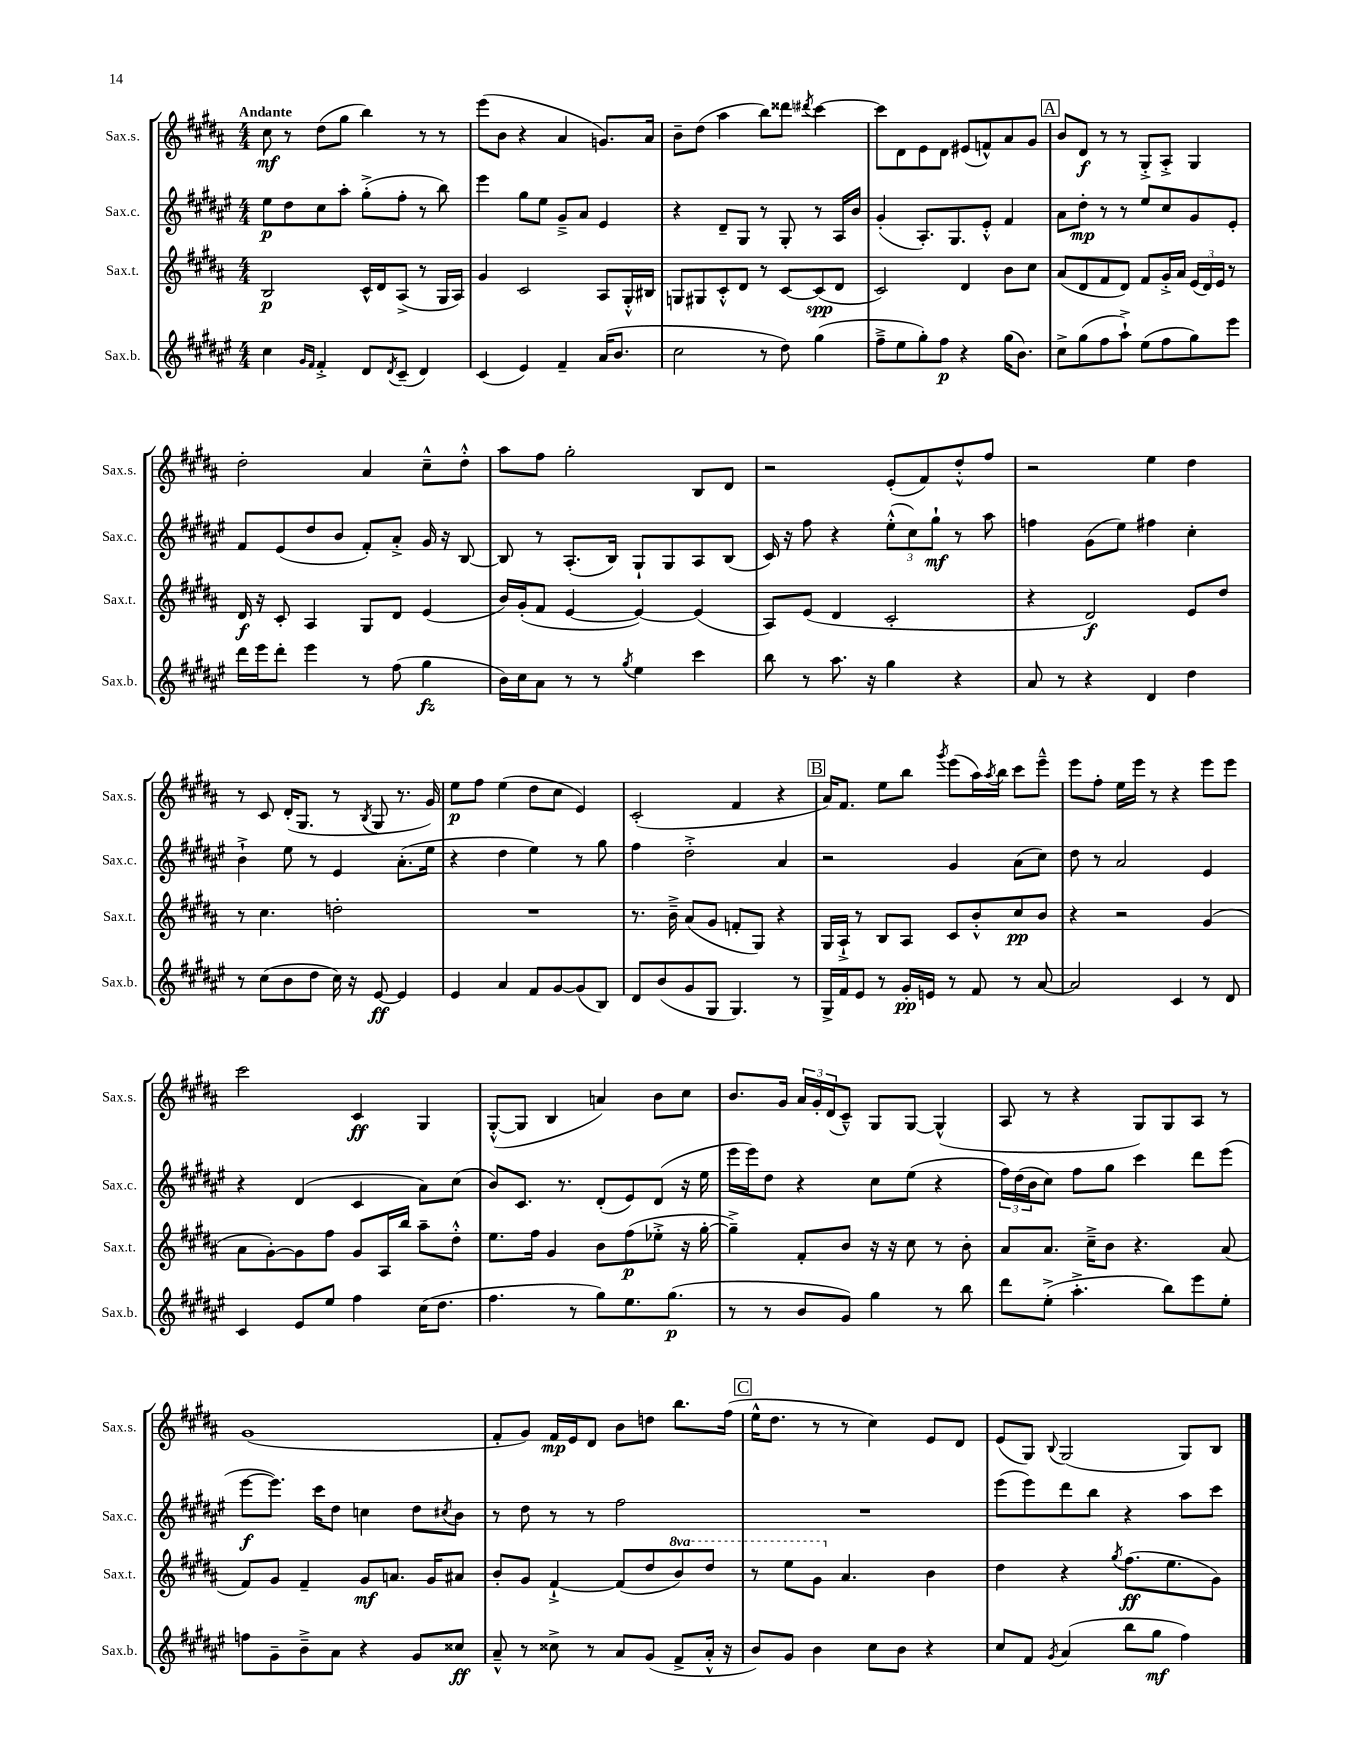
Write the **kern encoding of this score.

**kern	**kern	**kern	**kern
*staff4	*staff3	*staff2	*staff1
*clefG2	*clefG2	*clefG2	*clefG2
*k[f#c#g#d#a#e#]	*k[f#c#g#d#a#]	*k[f#c#g#d#a#e#]	*k[f#c#g#d#a#]
*M4/4	*M4/4	*M4/4	*M4/4
4cc#	2B	8ee#	8cc#
.	.	8dd#	8r
16qqg#	.	.	.
16qqf#	.	.	.
4f#'^	.	8cc#	(8dd#
.	.	8aa#'	8gg#
8d#	16c#^^	(8gg#'^	4bb)
.	16d#	.	.
8qd#	.	.	.
(8c#~	(8A#^	8ff#'	.
4d#)	8r	8r	8r
.	16G#	8bb)	8r
.	16A#)	.	.
=	=	=	=
(4c#	4g#	4eee#	(8eee
.	.	.	8b
4e#)	2c#	8gg#	4r
.	.	8ee#	.
4f#~	.	8g#~^	4a#
.	.	8a#	.
(16a#	8A#	4e#	8.g)
8.b	.	.	.
.	16G#'^^	.	.
.	16B#	.	16a#
=	=	=	=
2cc#	8G	4r	8b~
.	8G#	.	(8dd#
.	8c#'^^	8d#~	4aa#
.	8d#	8G#	.
8r	8r	8r	8bb)
8dd#)	[8c#	8G#'	8ddd##
.	.	.	8qddd#
(4gg#	(8c#]	8r	[4ccc#
.	8d#	16A#	.
.	.	16b	.
=	=	=	=
8ff#~^	2c#)	(4g#'	8ccc#]
8ee#	.	.	8d#
8gg#')	.	8.A#')	8e
8ff#	.	.	8d#
.	.	8.G#	.
4r	4d#	.	(8e#
.	.	8e#'^^	8f^^)
(16gg#	8b	4f#	8a#
8.b)	.	.	.
.	8cc#	.	8g#
=	=	=	=
8cc#^	(8a#	8a#	8b
(8gg#	8d#	8dd#'	8d#
8ff#	8f#	8r	8r
8aa#`^)	8d#)	8r	8r
(8ee#	8f#	8ee#	8G#'^
8ff#	16g#'^	8cc#	8A#'^
.	16a#	.	.
8gg#)	(24e	8g#	4G#
.	24d#)	.	.
.	24e	.	.
8eee#	8r	8e#'	.
=	=	=	=
16ddd#	16d#	8f#	2dd#'
16eee#	16r	.	.
8ddd#'	8c#'	(8e#	.
4eee#	4A#	8dd#	.
.	.	8b	.
8r	8G#	8f#')	4a#
(8ff#	8d#	8a#'^	.
4gg#	(4e	16g#	8cc#~^^
.	.	16r	.
.	.	[8B	8dd#'^^
=	=	=	=
16b)	16b)	8B]	8aa#
16cc#	(16g#'	.	.
8a#	8f#	8r	8ff#
8r	[4e	(8.A#'	2gg#'
8r	.	.	.
.	.	16B)	.
8qgg#	.	.	.
4ee#	4e_)	8G#`	.
.	.	8G#	.
4ccc#	(4e]	8A#	8B
.	.	(8B	8d#
=	=	=	=
8bb	8A#)	16c#)	2r
.	.	16r	.
8r	(8e	8ff#	.
8.aa#	4d#	4r	.
16r	.	.	.
4gg#	2c#'	(12ee#'^^	(8e'
.	.	12cc#)	.
.	.	.	8f#)
.	.	12gg#`	.
4r	.	8r	8dd#'^^
.	.	8aa#	8ff#
=	=	=	=
8a#	4r	4ff	2r
8r	.	.	.
4r	2d#)	(8g#	.
.	.	8ee#)	.
4d#	.	4ff#	4ee
4dd#	8e	4cc#'	4dd#
.	8dd#	.	.
=	=	=	=
8r	8r	4b`^	8r
(8cc#	4.cc#	.	8c#
8b	.	8ee#	(16d#'
.	.	.	8.G#
8dd#	.	8r	.
16cc#)	2dd'	4e#	8r
16r	.	.	.
.	.	.	8qB
[8e#	.	.	8G#
4e#]	.	(8.a#'	8.r
.	.	16ee#	16g#)
=	=	=	=
4e#	1r	4r	8ee
.	.	.	8ff#
4a#	.	4dd#	(4ee
8f#	.	4ee#)	8dd#
[8g#	.	.	8cc#
(8g#]	.	8r	4e)
8B)	.	8gg#	.
=	=	=	=
8d#	8.r	4ff#	(2c#'
(8b	.	.	.
.	16b~^	.	.
8g#	(8a#	2dd#'^	.
8G#	8g#	.	.
4.G#)	8f'	.	4f#
.	8G#)	.	.
.	4r	4a#	4r
8r	.	.	.
=	=	=	=
16G#^	16G#	2r	16a#)
16f#	16A#`^	.	8.f#
8e#	8r	.	.
8r	8B	.	8ee
16g#'	8A#	.	8bb
16e	.	.	.
.	.	.	8qggg#
8r	8c#	4g#	(8eee
8f#	8b'^^	.	16aa#)
.	.	.	8qaa#
.	.	.	16bb
8r	8cc#	(8a#	8ccc#
[8a#	8b	8cc#)	8eee~^^
=	=	=	=
2a#]	4r	8dd#	8eee
.	.	8r	8ff#'
.	2r	2a#	16ee
.	.	.	16eee
.	.	.	8r
4c#	.	.	4r
8r	(4g#	4e#	8eee
8d#	.	.	8eee
=	=	=	=
4c#	8a#	4r	2ccc#
.	[8g#')	.	.
8e#	8g#]	(4d#	.
8ee#	8ff#	.	.
4ff#	8g#	4c#	4c#
.	16A#	.	.
.	16bb	.	.
(16cc#	8aa#~	8a#)	4G#
8.dd#	.	.	.
.	8dd#'^^	(8cc#	.
=	=	=	=
4.ff#	8.ee	8b)	([8G#'^^
.	.	8.c#	8G#]
.	16ff#	.	.
.	4g#	.	4B
.	.	8.r	.
8r	.	.	.
8gg#)	8b	(8d#'	4a)
8.ee#	(8ff#	8e#)	.
.	8ee-'^	(8d#	8b
(8.gg#	.	.	.
.	16r	16r	8cc#
.	[16gg#'	16ee#	.
=	=	=	=
8r	4gg#~^])	16eee#	8.b
.	.	16eee#)	.
8r	.	8dd#	.
.	.	.	16g#
8b	8f#'	4r	24a#
.	.	.	24g#'
.	.	.	(24d#
8g#)	8b	.	8c#~^^)
4gg#	16r	8cc#	8G#
.	16r	.	.
.	8cc#	(8ee#	[8G#
8r	8r	4r	(4G#^^]
8bb	8b'	.	.
=	=	=	=
8ddd#	8a#	24ff#)	8A#
.	.	(24dd#	.
.	.	24b	.
(8ee#'^	8.a#	8cc#)	8r
4.aa#'^	.	8ff#	4r
.	16cc#~^	.	.
.	8b	8gg#	.
.	4.r	4ccc#	8G#)
8bb)	.	.	8G#
8eee#	.	8ddd#	8A#
8ee#'	(8a#	(8eee#	8r
=	=	=	=
8ff	8f#)	[8eee#	(1g#
8g#~	8g#	8.eee#])	.
8b~^	4f#~	.	.
.	.	16ccc#	.
8a#	.	8dd#	.
4r	8g#	4cc	.
.	8.a	.	.
8g#	.	8dd#	.
.	16g#	.	.
.	.	8qcc#	.
8cc##	8a#	8b	.
=	=	=	=
8a#~^^	8b'	8r	8f#'
8r	8g#	8dd#	8g#)
8cc##^	[4f#`^	8r	16f#
.	.	.	16e
8r	.	8r	8d#
8a#	(8f#]	2ff#	8b
(8g#	8dd#	.	8dd
8f#^	8bb)	.	8.bb
16a#'^^	8ddd#	.	.
16r	.	.	(16ff#
=	=	=	=
8b)	8r	1r	16ee^^
.	.	.	8.dd#
8g#	8eee	.	.
4b	8gg#	.	8r
.	4.a#	.	8r
8cc#	.	.	4cc#)
8b	.	.	.
4r	4b	.	8e
.	.	.	8d#
=	=	=	=
8cc#	4dd#	(8eee#	(8e
8f#	.	8eee#)	8G#)
8qg#	.	.	8qqB
(4a#	4r	8ddd#	(2G#
.	.	8bb	.
.	8qgg#	.	.
8bb	(8.ff#	4r	.
8gg#	.	.	.
.	8.ee	.	.
4ff#)	.	8aa#	8G#)
.	8g#)	8ccc#	8B
==	==	==	==
*-	*-	*-	*-
